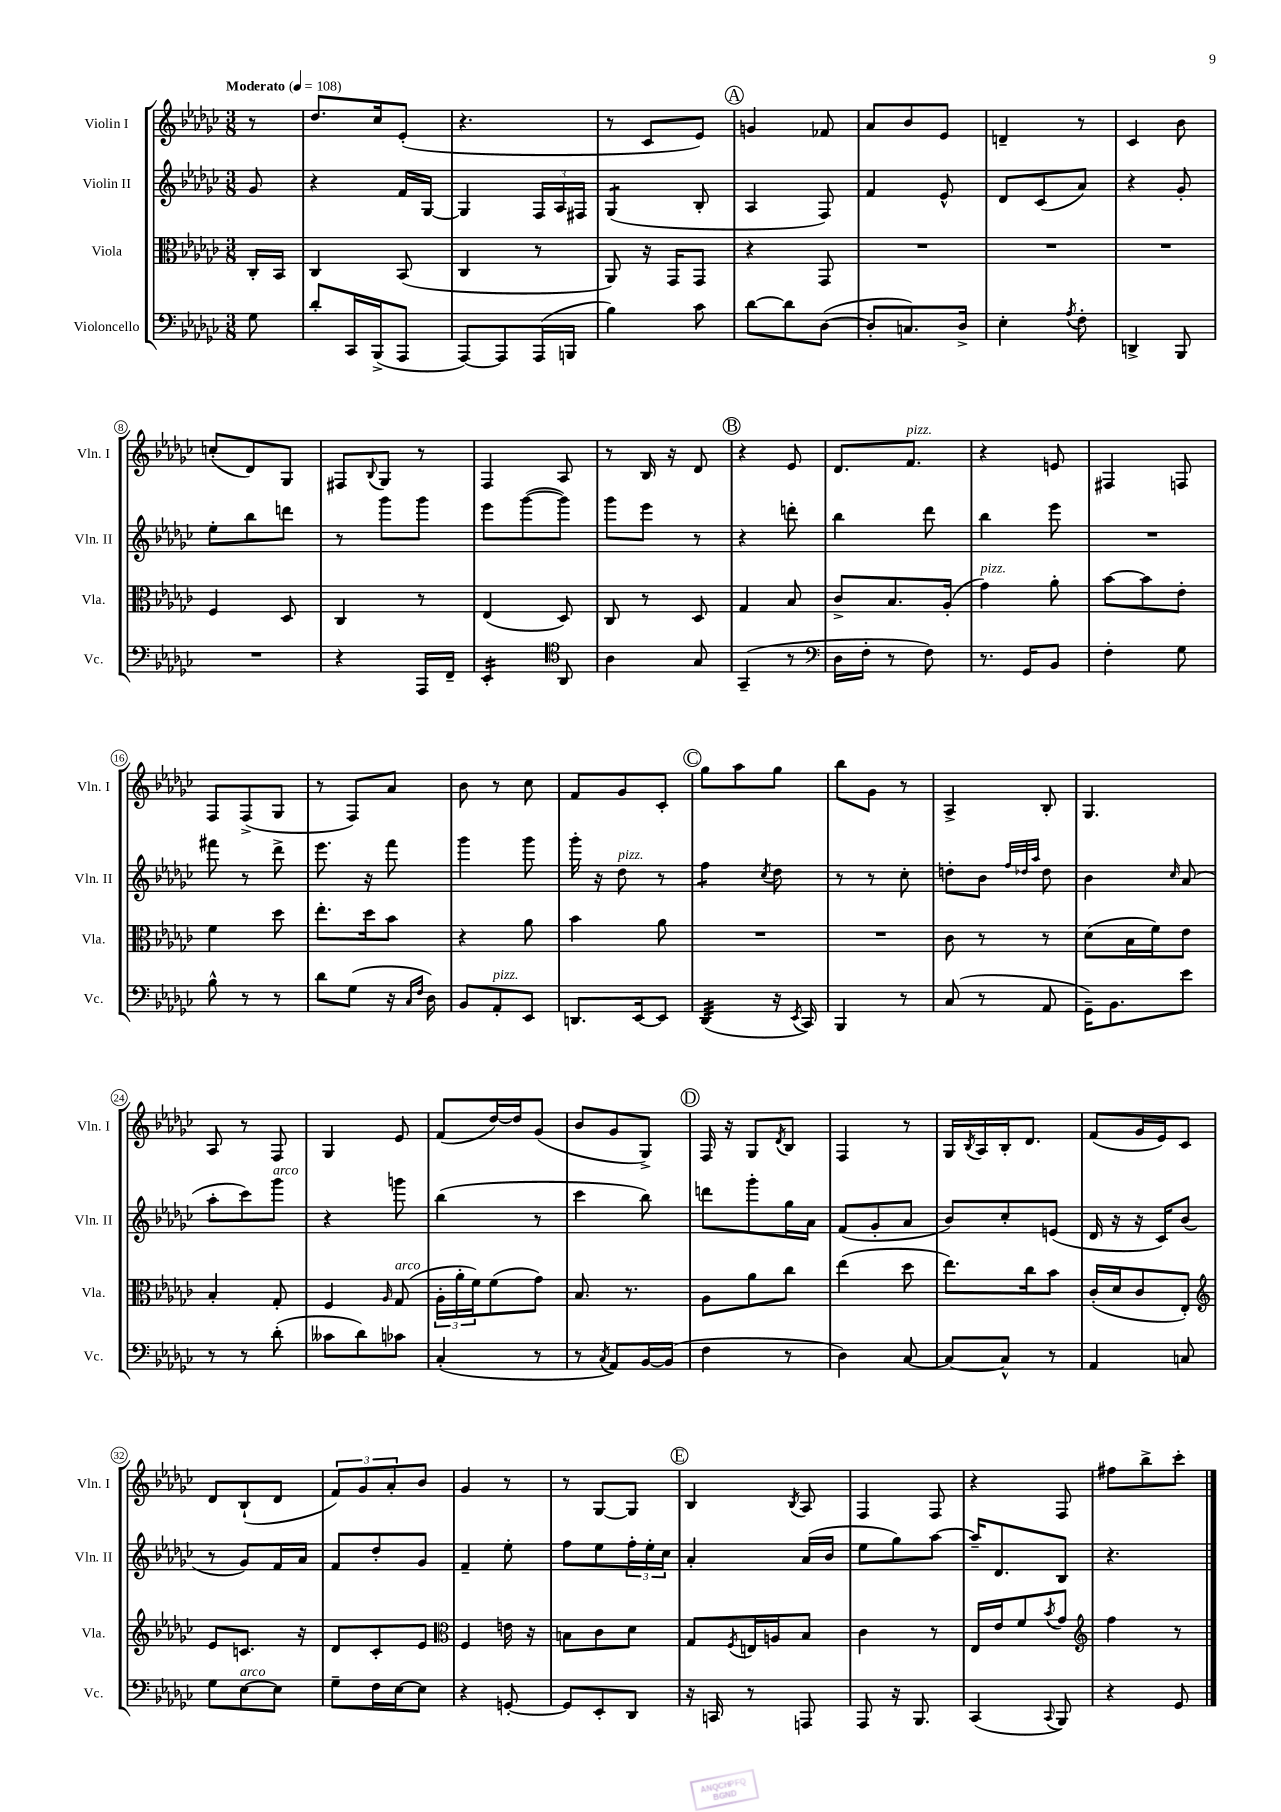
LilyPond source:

<<
\new StaffGroup <<
\new Staff = "s0" \with { instrumentName = "Violin I" shortInstrumentName = "Vln. I" } {
    \clef treble \key ges \major \numericTimeSignature \time 3/8 \partial 8 \tempo "Moderato" 4 = 108
    r8 |
    des''8. ces''16 ees'8-.( |
    r4. |
    r8 ces'8 ees'8) |
    \mark \markup { \circle "A" } g'4 fes'8 |
    aes'8 bes'8 ees'8 |
    d'4-- r8 |
    ces'4 bes'8 |
    c''8-.( des'8) ges8 |
    fis8 \appoggiatura { bes8 } ges8 r8 |
    f4 aes8 |
    r8 bes16 r16 des'8 |
    \mark \markup { \circle "B" } r4 ees'8 |
    des'8. f'8.^\markup { \italic "pizz." } |
    r4 e'8 |
    fis4 f8 |
    f8 f8->( ges8 |
    r8 f8) aes'8 |
    bes'8 r8 ces''8 |
    f'8 ges'8 ces'8-. |
    \mark \markup { \circle "C" } ges''8 aes''8 ges''8 |
    bes''8 ges'8 r8 |
    aes4-> bes8-. |
    ges4. |
    aes8 r8 f8 |
    ges4 ees'8 |
    f'8( des''16~) des''16 ges'8( |
    bes'8 ges'8 ges8->) |
    \mark \markup { \circle "D" } f16 r16 ges8 \acciaccatura { des'8 } bes8 |
    f4 r8 |
    ges16 \acciaccatura { bes8 } aes16 bes16-. des'8. |
    f'8( ges'16 ees'16) ces'8 |
    des'8 bes8-!( des'8 |
    \tuplet 3/2 { f'8) ges'8 aes'8-. } bes'8 |
    ges'4 r8 |
    r8 ges8~ ges8 |
    \mark \markup { \circle "E" } bes4 \acciaccatura { bes8 } aes8 |
    f4 f8 |
    r4 f8 |
    fis''8 bes''8-> ces'''8-. \bar "|." |
}
\new Staff = "s1" \with { instrumentName = "Violin II" shortInstrumentName = "Vln. II" } {
    \clef treble \key ges \major \numericTimeSignature \time 3/8 \partial 8
    ges'8 |
    r4 f'16 ges16~ |
    ges4 \tuplet 3/2 { f16 aes16 fis16 } |
    ges4:8( bes8-. |
    \mark \markup { \circle "A" } aes4 f8) |
    f'4 ees'8-^ |
    des'8 ces'8( aes'8) |
    r4 ges'8-. |
    ees''8-. bes''8 d'''8 |
    r8 ges'''8 ges'''8 |
    ees'''8 ges'''8~( ges'''8) |
    ges'''8 ees'''8 r8 |
    \mark \markup { \circle "B" } r4 d'''8-. |
    bes''4 des'''8 |
    bes''4 ees'''8 |
    R4. |
    fis'''8 r8 des'''8-> |
    ees'''8. r16 f'''8 |
    ges'''4 ges'''8 |
    ges'''16-. r16 des''8^\markup { \italic "pizz." } r8 |
    \mark \markup { \circle "C" } f''4:8 \acciaccatura { ces''8 } des''8 |
    r8 r8 ces''8-. |
    d''8-. bes'8 \grace { f''32 des''32 aes''32 } des''8 |
    bes'4 \grace { ces''16 } aes'8( |
    aes''8-. ces'''8) ges'''8^\markup { \italic "arco" } |
    r4 g'''8 |
    bes''4( r8 |
    ces'''4 bes''8) |
    \mark \markup { \circle "D" } d'''8 ges'''8-. ges''16 aes'16 |
    f'8( ges'8-. aes'8 |
    bes'8) ces''8-. e'8( |
    des'16 r16 r16 ces'16) bes'8( |
    r8 ges'8) f'16 aes'16 |
    f'8 des''8-. ges'8 |
    f'4-- ees''8-. |
    f''8 ees''8 \tuplet 3/2 { f''16-. ees''16-. ces''16 } |
    \mark \markup { \circle "E" } aes'4-. aes'16( bes'16 |
    ees''8 ges''8) aes''8~ |
    aes''16-- des'8. bes8 |
    r4. \bar "|." |
}
\new Staff = "s2" \with { instrumentName = "Viola" shortInstrumentName = "Vla." } {
    \clef alto \key ges \major \numericTimeSignature \time 3/8 \partial 8
    ces16-. bes,16 |
    ces4 bes,8( |
    ces4 r8 |
    aes,8) r16 ges,16 ges,8 |
    \mark \markup { \circle "A" } r4 ges,8 |
    R4. |
    R4. |
    R4. |
    f4 des8 |
    ces4 r8 |
    ees4( des8) |
    ces8 r8 des8 |
    \mark \markup { \circle "B" } ges4 bes8 |
    ces'8-> bes8. aes16-.( |
    ges'4^\markup { \italic "pizz." }) aes'8-. |
    bes'8~ bes'8 ees'8-. |
    f'4 des''8 |
    ees''8.-. des''16 bes'8 |
    r4 aes'8 |
    bes'4 aes'8 |
    \mark \markup { \circle "C" } R4. |
    R4. |
    ces'8 r8 r8 |
    des'8( bes16 f'16) ees'8 |
    bes4-. ges8-. |
    f4 \grace { aes16 } ges8^\markup { \italic "arco" }( |
    \tuplet 3/2 { aes16-. aes'16-. f'16) } f'8( ges'8) |
    bes8. r8. |
    \mark \markup { \circle "D" } aes8 aes'8 ces''8 |
    ees''4( des''8 |
    ees''8.) ces''16 bes'8 |
    ces'16-.( des'16 ces'8 ees8-.) |
    \clef treble ees'8 c'8. r16 |
    des'8 ces'8-. ees'8 |
    \clef alto f4 e'16 r16 |
    b8 ces'8 des'8 |
    \mark \markup { \circle "E" } ges8 \acciaccatura { f8 } e16 a16 bes8 |
    ces'4 r8 |
    ees16 ees'16 f'8 \acciaccatura { bes'8 } ges'8 |
    \clef treble f''4 r8 \bar "|." |
}
\new Staff = "s3" \with { instrumentName = "Violoncello" shortInstrumentName = "Vc." } {
    \clef bass \key ges \major \numericTimeSignature \time 3/8 \partial 8
    ges8 |
    des'8-. ces,16 bes,,16->( aes,,8 |
    aes,,8~) aes,,8 aes,,16( b,,16 |
    bes4) ces'8 |
    \mark \markup { \circle "A" } des'8~ des'8 des8~( |
    des8-. c8.) des16-> |
    ees4-. \acciaccatura { aes8 } f8-. |
    d,4-> bes,,8 |
    R4. |
    r4 aes,,16 f,16-- |
    ees,4:16-. \clef tenor aes,8 |
    aes4 ges8 |
    \mark \markup { \circle "B" } ges,4--( r8 |
    \clef bass des16 f16-. r8 f8) |
    r8. ges,16 bes,8 |
    f4-. ges8 |
    bes8-^ r8 r8 |
    des'8 ges8( r16 \grace { ces16 f16 } des16) |
    bes,8 aes,8-.^\markup { \italic "pizz." } ees,8 |
    d,8. ees,16~ ees,8 |
    \mark \markup { \circle "C" } des,4:32( r16 \acciaccatura { ees,8 } ces,16) |
    bes,,4 r8 |
    ces8( r8 aes,8 |
    ges,16--) bes,8. ees'8 |
    r8 r8 des'8-.( |
    ceses'8 des'8) ces'8 |
    ces4-.( r8 |
    r8 \acciaccatura { ces8 } aes,8) bes,16~ bes,16( |
    \mark \markup { \circle "D" } f4 r8 |
    des4) ces8~ |
    ces8~ ces8-^ r8 |
    aes,4 c8 |
    ges8 ees8~^\markup { \italic "arco" } ees8 |
    ges8-- f16 ees16~ ees8 |
    r4 g,8~-. |
    g,8 ees,8-. des,8 |
    \mark \markup { \circle "E" } r16 c,16 r8 a,,8 |
    aes,,8 r16 bes,,8. |
    ces,4( \appoggiatura { ces,8 } bes,,8) |
    r4 ges,8 \bar "|." |
}
>>
>>
\layout { \context { \Score \override BarNumber.stencil = #(make-stencil-circler 0.1 0.3 ly:text-interface::print) } }
